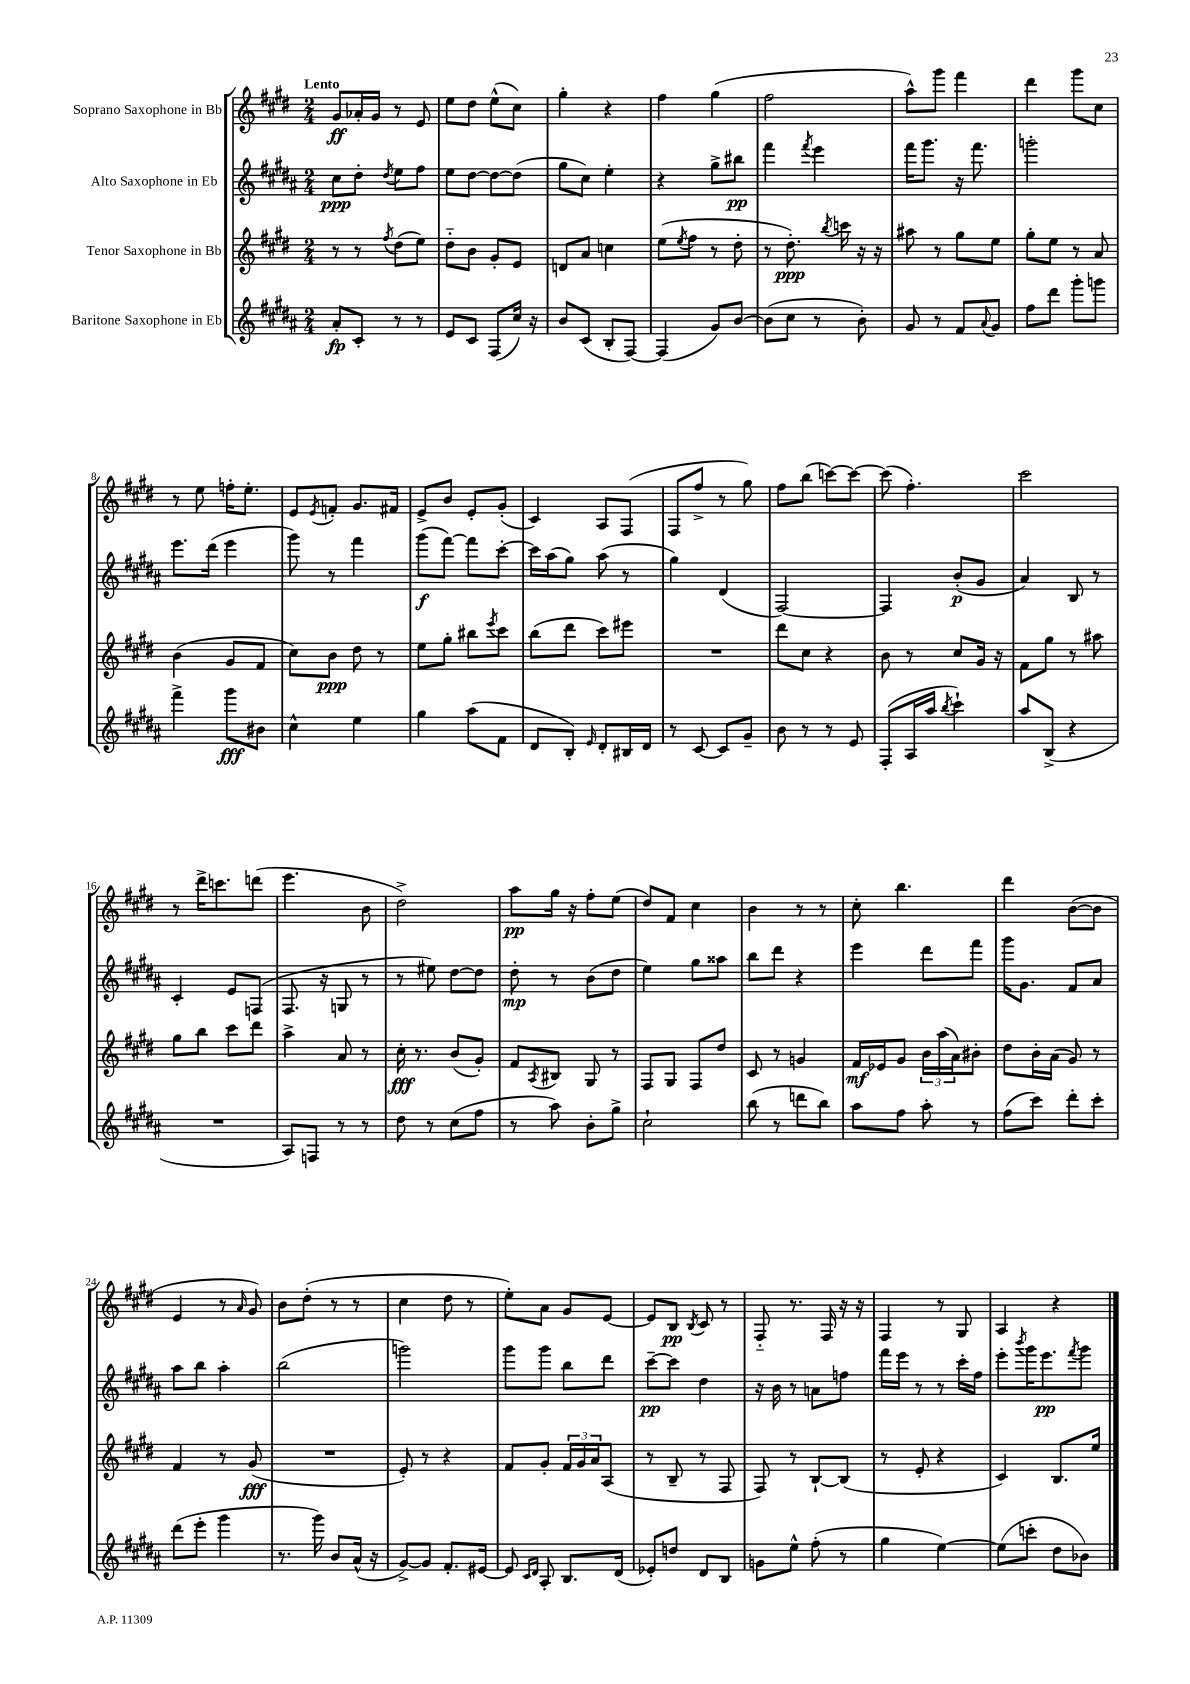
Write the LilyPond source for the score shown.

<<
\new StaffGroup <<
\new Staff = "s0" \with { instrumentName = "Soprano Saxophone in Bb" } {
    \clef treble \key e \major \numericTimeSignature \time 2/4 \tempo "Lento"
    gis'8\ff aes'16-. gis'16 r8 e'8 |
    e''8 dis''8 e''8-^( cis''8) |
    gis''4-. r4 |
    fis''4 gis''4( |
    fis''2 |
    a''8-^) gis'''8 fis'''4 |
    dis'''4 gis'''8 cis''8 |
    r8 e''8 f''16-. e''8.-. |
    e'8 \acciaccatura { e'8 } f'8-. gis'8. fis'16 |
    e'8-> b'8 e'8-. gis'8-.( |
    cis'4) a8 fis8( |
    fis8 fis''8-> r8 gis''8) |
    fis''8 b''8( c'''8~) c'''8~ |
    c'''8( fis''4.-.) |
    cis'''2 |
    r8 dis'''16-> c'''8. d'''8( |
    e'''4. b'8 |
    dis''2->) |
    a''8\pp gis''16 r16 fis''8-. e''8( |
    dis''8) fis'8 cis''4 |
    b'4 r8 r8 |
    cis''8-. b''4. |
    dis'''4 b'8~( b'8 |
    e'4 r8 \grace { a'16 } gis'8) |
    b'8 dis''8-.( r8 r8 |
    cis''4 dis''8 r8 |
    e''8-.) a'8 gis'8 e'8~ |
    e'8 b8\pp \acciaccatura { b8 } cis'8 r8 |
    fis8-_ r8. fis16 r16 r16 |
    fis4 r8 gis8 |
    a4 r4 \bar "|." |
}
\new Staff = "s1" \with { instrumentName = "Alto Saxophone in Eb" } {
    \clef treble \key b \major \numericTimeSignature \time 2/4
    cis''8\ppp dis''8-. \acciaccatura { dis''8 } e''8 fis''8 |
    e''8 dis''8~ dis''8~ dis''8( |
    gis''8 cis''8) e''4-. |
    r4 gis''8-> bis''8\pp |
    fis'''4 \acciaccatura { fis'''8 } e'''4 |
    fis'''16 gis'''8. r16 fis'''8. |
    g'''2-. |
    e'''8. dis'''16( e'''4 |
    gis'''8) r8 fis'''4 |
    gis'''8\f( fis'''8~) fis'''8 cis'''8~-. |
    cis'''16 ais''16( gis''8) ais''8( r8 |
    gis''4) dis'4( |
    fis2~) |
    fis4 b'8-.\p( gis'8 |
    ais'4) b8 r8 |
    cis'4-. e'8 f8( |
    fis8. r16 g8 r8 |
    r8 eis''8) dis''8~ dis''8 |
    dis''8-.\mp r8 b'8( dis''8 |
    e''4) gis''8 aisis''8 |
    b''8 dis'''8 r4 |
    e'''4 dis'''8 fis'''8 |
    gis'''16 gis'8. fis'8 ais'8 |
    ais''8 b''8 ais''4-. |
    b''2( |
    g'''2) |
    gis'''8 gis'''8 b''8 dis'''8 |
    cis'''8~--\pp cis'''8 dis''4 |
    r16 b'16 r8 a'8 f''8 |
    fis'''16 e'''16 r8 r8 cis'''16-. fis''16 |
    e'''8-. \acciaccatura { b'''8 } gis'''16 e'''8.\pp \acciaccatura { fis'''8 } gis'''8 \bar "|." |
}
\new Staff = "s2" \with { instrumentName = "Tenor Saxophone in Bb" } {
    \clef treble \key e \major \numericTimeSignature \time 2/4
    r8 r8 \acciaccatura { fis''8 } dis''8( e''8) |
    dis''8-_ b'8 gis'8-. e'8 |
    d'8 a'8 c''4 |
    e''8( \acciaccatura { e''8 } fis''8 r8 dis''8-. |
    r8 dis''8.-.\ppp) \acciaccatura { b''8 } c'''16 r16 r16 |
    ais''8 r8 gis''8 e''8 |
    gis''8-. e''8 r8 a'8 |
    b'4( gis'8 fis'8 |
    cis''8) b'8\ppp dis''8 r8 |
    e''8 gis''8-. bis''8 \acciaccatura { e'''8 } cis'''8 |
    b''8( dis'''8 cis'''8) eis'''8 |
    R2 |
    dis'''8 cis''8 r4 |
    b'8 r8 cis''8 gis'16 r16 |
    fis'8 gis''8 r8 ais''8 |
    gis''8 b''8 cis'''8 dis'''8 |
    a''4-> a'8 r8 |
    cis''16-.\fff r8. b'8( gis'8-.) |
    fis'8 \acciaccatura { a8 } bis8 gis8 r8 |
    fis8 gis8 fis8 dis''8 |
    cis'8 r8 g'4 |
    fis'16\mf ees'16 gis'8 \tuplet 3/2 { b'16 a''16( a'16) } bis'8-. |
    dis''8 b'16-. a'16( gis'8) r8 |
    fis'4 r8 gis'8\fff( |
    R2 |
    e'8-.) r8 r4 |
    fis'8 gis'8-. \tuplet 3/2 { fis'16 gis'16 a'16 } a8( |
    r8 b8-- r8 fis8 |
    fis8) r8 b8~-! b8( |
    r8 e'8-. r4 |
    cis'4) b8. e''16 \bar "|." |
}
\new Staff = "s3" \with { instrumentName = "Baritone Saxophone in Eb" } {
    \clef treble \key b \major \numericTimeSignature \time 2/4
    ais'8-.\fp cis'8-. r8 r8 |
    e'8 cis'8 fis8( cis''16) r16 |
    b'8 cis'8( b8-. fis8~) |
    fis4( gis'8) b'8~ |
    b'8( cis''8 r8 b'8-.) |
    gis'8 r8 fis'8 \appoggiatura { ais'8 } gis'8 |
    fis''8 dis'''8 gis'''8-. g'''8 |
    fis'''4-> gis'''8\fff bis'8 |
    cis''4-^ e''4 |
    gis''4 ais''8( fis'8 |
    dis'8 b8-.) \grace { e'16 } dis'8-. bis16 dis'16 |
    r8 cis'8~ cis'8 gis'8-- |
    b'8 r8 r8 e'8 |
    fis8-.( ais16 ais''16 \acciaccatura { b''8 } cis'''4-!) |
    ais''8 b8->( r4 |
    R2 |
    ais8) f8 r8 r8 |
    dis''8 r8 cis''8( fis''8 |
    r8 ais''8) b'8-. gis''8-> |
    cis''2-! |
    b''8( r8 d'''8 b''8) |
    ais''8 fis''8 ais''8-. r8 |
    fis''8( cis'''8) dis'''8-. cis'''8-. |
    dis'''8( e'''8-. gis'''4 |
    r8. gis'''16) b'8 ais'16-^( r16 |
    gis'8~->) gis'8 fis'8.-. eis'16~ |
    eis'8 \grace { cis'16 dis'16 } ais8-. b8. dis'16( |
    ees'8-.) d''8 dis'8 b8 |
    g'8 e''8-^ fis''8-.( r8 |
    gis''4 e''4~) |
    e''8( c'''8-. dis''8 bes'8) \bar "|." |
}
>>
>>
